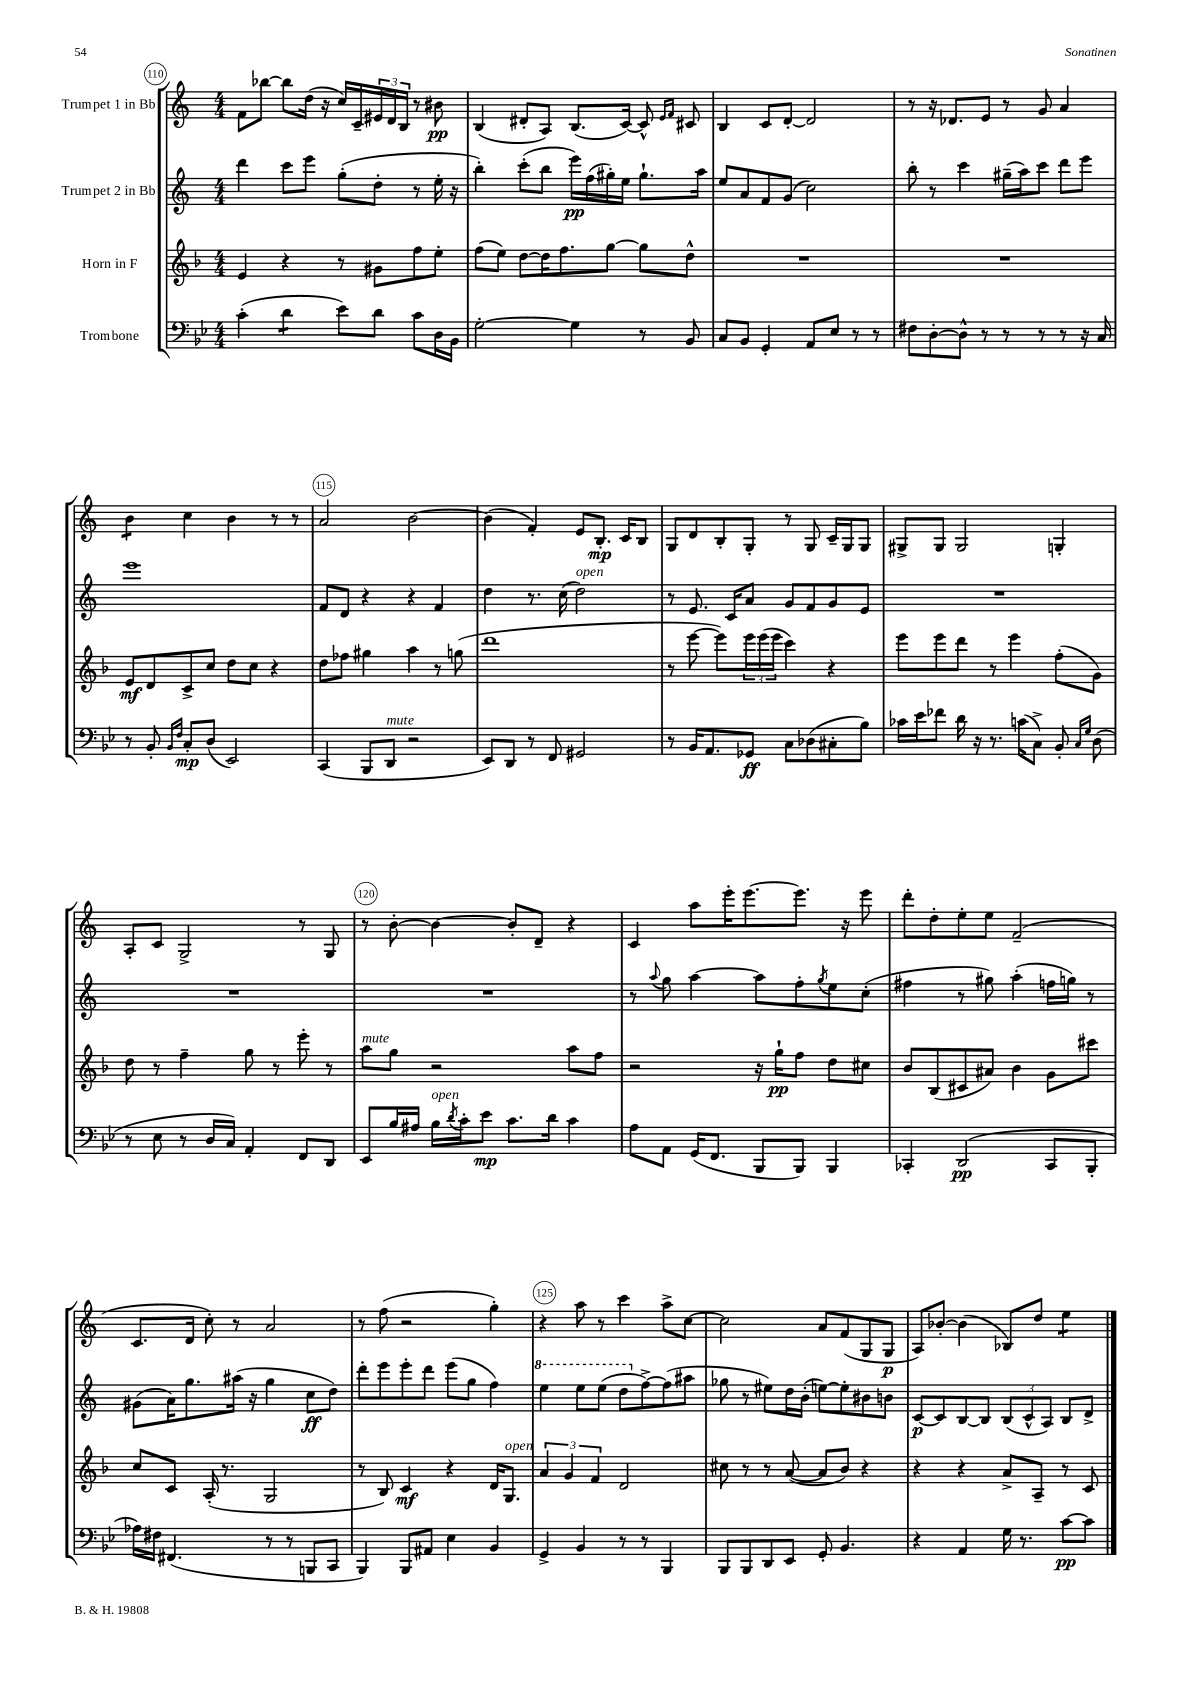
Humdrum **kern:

**kern	**dynam	**kern	**dynam	**kern	**dynam	**kern	**dynam
*part4	*part4	*part3	*part3	*part2	*part2	*part1	*part1
*staff4	*staff4	*staff3	*staff3	*staff2	*staff2	*staff1	*staff1
*I"Trombone	*	*I"Horn in F	*	*I"Trumpet 2 in Bb	*	*I"Trumpet 1 in Bb	*
*clefF4	*	*clefG2	*	*clefG2	*	*clefG2	*
*k[b-e-]	*	*k[b-]	*	*k[]	*	*k[]	*
*M4/4	*	*M4/4	*	*M4/4	*	*M4/4	*
=110	=110	=110	=110	=110	=110	=110	=110
(4c'\	.	4e/	.	4ddd\	.	8f\L	.
.	.	.	.	.	.	[8bb-X\J	.
*tremolo	*	*	*	*	*	*	*
8d\L	.	4r	.	8ccc\L	.	8bb-\L]	.
8d\J	.	.	.	8eee\J	.	(16dd\Jk	.
*Xtremolo	*	*	*	*	*	*	*
.	.	.	.	.	.	16r	.
8e-\L)	.	8r	.	(8gg'\L	.	16cc/LL)	.
.	.	.	.	.	.	16c~/	.
8d\J	.	8g#X\L	.	8dd'\J	.	24e#X/	.
.	.	.	.	.	.	24d/	.
.	.	.	.	.	.	24B/JJ	.
8c\L	.	8ff\	.	8r	.	8r	.
16D\L	.	8ee'\J	.	16ee'\	.	8b#X\	pp
16BB-\JJ	.	.	.	16r	.	.	.
=111	=111	=111	=111	=111	=111	=111	=111
[2G'\	.	(8ff\L	.	4bb'\)	.	(4B/	.
.	.	8ee\J)	.	.	.	.	.
.	.	[8dd\L	.	(8ccc'\L	.	8d#X'/L	.
.	.	16dd\K]	.	8bb\J	.	8A/J)	.
.	.	8.ff\	.	.	.	.	.
4G\]	.	.	.	16eee\LL)	pp	(8.B/L	.
.	.	.	.	(16ff\	.	.	.
.	.	[8gg\J	.	16gg#X'\)	.	.	.
.	.	.	.	16ee\JJ	.	[16c/Jk)	.
8r	.	8gg\L]	.	8.gg#`\L	.	8c^^/]	.
.	.	.	.	.	.	16qqe/LL	.
.	.	.	.	.	.	16qqf/JJ	.
8BB-/	.	8dd^^\J	.	.	.	8c#X/	.
.	.	.	.	16aa\Jk	.	.	.
=112	=112	=112	=112	=112	=112	=112	=112
8C/L	.	1r	.	8ee/L	.	4B/	.
8BB-/J	.	.	.	8a/	.	.	.
4GG'/	.	.	.	8f/	.	8c/L	.
.	.	.	.	(8g/J	.	[8d'/J	.
8AA/L	.	.	.	2cc\)	.	2d/]	.
8E-/J	.	.	.	.	.	.	.
8r	.	.	.	.	.	.	.
8r	.	.	.	.	.	.	.
=113	=113	=113	=113	=113	=113	=113	=113
8F#X\L	.	1r	.	8bb'\	.	8r	.
[8D'\	.	.	.	8r	.	16r	.
.	.	.	.	.	.	8.d-X/L	.
8D^^\J]	.	.	.	4ccc\	.	.	.
8r	.	.	.	.	.	8e/J	.
8r	.	.	.	(16gg#X~\LL	.	8r	.
.	.	.	.	16aa\J)	.	.	.
8r	.	.	.	8ccc\J	.	8g/	.
8r	.	.	.	8ddd\L	.	4a/	.
16r	.	.	.	8eee\J	.	.	.
16C/	.	.	.	.	.	.	.
!!LO:LB:g=z
=114	=114	=114	=114	=114	=114	=114	=114
*	*	*	*	*	*	*tremolo	*
8r	.	8e/L	mf	1eee	.	8b\L	.
8BB-'/	.	8d/	.	.	.	8b\J	.
*	*	*	*	*	*	*Xtremolo	*
16qqBB-/LL	.	.	.	.	.	.	.
16qqF/JJ	.	.	.	.	.	.	.
8C'/L	mp	8c^/	.	.	.	4cc\	.
(8D/J	.	8cc/J	.	.	.	.	.
2EE-/)	.	8dd\L	.	.	.	4b\	.
.	.	8cc\J	.	.	.	.	.
.	.	4r	.	.	.	8r	.
.	.	.	.	.	.	8r	.
=115	=115	=115	=115	=115	=115	=115	=115
(4CC/	.	8dd\L	.	8f/L	.	2a/	.
.	.	8ff-X\J	.	8d/J	.	.	.
8BBB-/L	.	4gg#X\	.	4r	.	.	.
!LO:TX:a:i:t=mute	!	!	!	!	!	!	!
8DD/J	.	.	.	.	.	.	.
2r	.	4aa\	.	4r	.	[2b\	.
.	.	8r	.	4f/	.	.	.
.	.	(8ggn\	.	.	.	.	.
=116	=116	=116	=116	=116	=116	=116	=116
8EE-/L)	.	1ddd	.	4dd\	.	(4b\]	.
8DD/J	.	.	.	.	.	.	.
8r	.	.	.	8.r	.	4f'/)	.
8FF/	.	.	.	.	.	.	.
.	.	.	.	(16cc\	.	.	.
!	!	!	!	!LO:TX:a:i:t=open	!	!	!
2GG#X/	.	.	.	2dd\)	.	8e/L	.
.	.	.	.	.	.	8.B'/J	mp
.	.	.	.	.	.	16c/KL	.
.	.	.	.	.	.	8B/J	.
=117	=117	=117	=117	=117	=117	=117	=117
8r	.	8r	.	8r	.	8G/L	.
16BB-/KL	.	[8eee\	.	8.e/	.	8d/	.
8.AA/	.	.	.	.	.	.	.
.	.	8eee\L])	.	.	.	8B'/	.
.	.	.	.	16c/KL	.	.	.
8GG-X/J	ff	24eee\L	.	8a/J	.	8G'/J	.
.	.	(24eee\	.	.	.	.	.
.	.	24eee\JJ	.	.	.	.	.
8C\L	.	4ccc\)	.	8g/L	.	8r	.
(8D-X\	.	.	.	8f/	.	8G/	.
8C#X'\	.	4r	.	8g/	.	16c~/LL	.
.	.	.	.	.	.	16G/J	.
8B-\J)	.	.	.	8e/J	.	8G/J	.
=118	=118	=118	=118	=118	=118	=118	=118
16c-X\LL	.	8eee\L	.	1r	.	8G#X^/L	.
16e-\J	.	.	.	.	.	.	.
8f-X\J	.	8eee\	.	.	.	8G#/J	.
16d\	.	8ddd\J	.	.	.	2G#/	.
16r	.	.	.	.	.	.	.
8.r	.	8r	.	.	.	.	.
.	.	4eee\	.	.	.	.	.
(16cn\KL	.	.	.	.	.	.	.
8C^\J)	.	.	.	.	.	.	.
8BB-'/	.	(8ff'\L	.	.	.	4Gn'/	.
16qqC/LL	.	.	.	.	.	.	.
16qqG/JJ	.	.	.	.	.	.	.
(8D\	.	8g\J)	.	.	.	.	.
!!LO:LB:g=z
=119	=119	=119	=119	=119	=119	=119	=119
8r	.	8dd\	.	1r	.	8A'/L	.
8E-\	.	8r	.	.	.	8c/J	.
8r	.	4ff~\	.	.	.	2G^/	.
16D/LL	.	.	.	.	.	.	.
16C/JJ)	.	.	.	.	.	.	.
4AA'/	.	8gg\	.	.	.	.	.
.	.	8r	.	.	.	.	.
8FF/L	.	8eee'\	.	.	.	8r	.
8DD/J	.	8r	.	.	.	8G/	.
=120	=120	=120	=120	=120	=120	=120	=120
!	!	!LO:TX:a:i:t=mute	!	!	!	!	!
8EE-/L	.	8aa\L	.	1r	.	8r	.
16B-/L	.	8gg\J	.	.	.	[8b'\	.
16A#X/JJ	.	.	.	.	.	.	.
!LO:TX:a:i:t=open	!	!	!	!	!	!	!
16B-\LL	.	2r	.	.	.	4b\_	.
8qd/	.	.	.	.	.	.	.
16c'\J	.	.	.	.	.	.	.
8e-\J	mp	.	.	.	.	.	.
8.c\L	.	.	.	.	.	8b'/L]	.
.	.	.	.	.	.	8d~/J	.
16d\Jk	.	.	.	.	.	.	.
4c\	.	8aa\L	.	.	.	4r	.
.	.	8ff\J	.	.	.	.	.
=121	=121	=121	=121	=121	=121	=121	=121
8A\L	.	2r	.	8r	.	4c/	.
.	.	.	.	8qqaa/	.	.	.
8AA\J	.	.	.	8gg\	.	.	.
(16GG/KL	.	.	.	[4aa\	.	8aa\L	.
8.FF/J	.	.	.	.	.	.	.
.	.	.	.	.	.	16eee'\K	.
.	.	.	.	.	.	[8.eee\	.
8BBB-/L	.	16r	.	8aa\L]	.	.	.
.	.	16gg`\KL	pp	.	.	.	.
8BBB-/J)	.	8ff\J	.	8ff'\	.	8.eee\J]	.
.	.	.	.	8qgg/	.	.	.
4BBB-/	.	8dd\L	.	8ee\	.	.	.
.	.	.	.	.	.	16r	.
.	.	8cc#X\J	.	(8cc'\J	.	8eee\	.
=122	=122	=122	=122	=122	=122	=122	=122
4CC-X'/	.	8b-/L	.	4ff#X\	.	8ddd'\L	.
.	.	(8B-/	.	.	.	8dd'\	.
(2DD/	pp	8c#X/	.	8r	.	8ee'\	.
.	.	8a#X/J)	.	8gg#X\)	.	8ee\J	.
.	.	4b-\	.	(4aa'\	.	(2f~/	.
8CC-/L	.	8g\L	.	16ffn\LL	.	.	.
.	.	.	.	16ggn\JJ)	.	.	.
8BBB-'/J	.	8ccc#X\J	.	8r	.	.	.
!!LO:LB:g=z
=123	=123	=123	=123	=123	=123	=123	=123
16A-X\LL)	.	8cc/L	.	(8g#X\L	.	8.c/L	.
16F#X\JJ	.	.	.	.	.	.	.
(4.FF#X/	.	8c/J	.	16a\K)	.	.	.
.	.	.	.	8.gg\	.	16d/Jk	.
.	.	(16A'/	.	.	.	8cc'\)	.
.	.	8.r	.	.	.	.	.
.	.	.	.	(16aa#X\Jk	.	8r	.
.	.	.	.	16r	.	.	.
8r	.	2G/	.	4gg\	.	2a/	.
8r	.	.	.	.	.	.	.
8BBBn/L	.	.	.	8cc\L	ff	.	.
8CC/J	.	.	.	8dd\J)	.	.	.
=124	=124	=124	=124	=124	=124	=124	=124
4BBB-/)	.	8r	.	8ddd'\L	.	8r	.
.	.	8B-/)	.	8eee\	.	(8ff\	.
8BBB-/L	.	4c/	mf	8eee'\	.	2r	.
8AA#X/J	.	.	.	8ddd\J	.	.	.
4E-\	.	4r	.	(8eee\L	.	.	.
.	.	.	.	8gg\J	.	.	.
4BB-/	.	16d/KL	.	4ff\)	.	4gg'\)	.
!	!	!LO:TX:a:i:t=open	!	!	!	!	!
.	.	8.G/J	.	.	.	.	.
=125	=125	=125	=125	=125	=125	=125	=125
*	*	*	*	*8va	*	*	*
4GG^/	.	6a/	.	4eee\	.	4r	.
.	.	6g/	.	.	.	.	.
4BB-/	.	.	.	8eee\L	.	8aa\	.
.	.	6f/	.	.	.	.	.
.	.	.	.	(8eee\J	.	8r	.
8r	.	2d/	.	8ddd\L	.	4ccc\	.
*	*	*	*	*X8va	*	*	*
8r	.	.	.	[8ff^\)	.	.	.
4BBB-/	.	.	.	(8ff\]	.	8aa^\L	.
.	.	.	.	8aa#X\J	.	[8cc\J	.
=126	=126	=126	=126	=126	=126	=126	=126
8BBB-/L	.	8cc#X\	.	8gg-X\	.	2cc\]	.
8BBB-/	.	8r	.	8r	.	.	.
8DD/	.	8r	.	8ee#X\L)	.	.	.
8EE-/J	.	([8a/	.	16dd\L	.	.	.
.	.	.	.	(16b'\JJ	.	.	.
8GG'/	.	8a/L]	.	[8een\L)	.	8a/L	.
4.BB-/	.	8b-/J)	.	8ee'\]	.	(8f/	.
.	.	4r	.	8b#X\	.	8G/	.
.	.	.	.	8bn\J	.	8G/J	p
=127	=127	=127	=127	=127	=127	=127	=127
4r	.	4r	.	[8c/L	p	8A/L)	.
.	.	.	.	8c/]	.	[8b-X'/J	.
4AA/	.	4r	.	[8B/	.	(4b-\]	.
.	.	.	.	8B/J]	.	.	.
16G\	.	8a^/L	.	(12B/L	.	8B-X/L)	.
8.r	.	.	.	.	.	.	.
.	.	.	.	12c^^/	.	.	.
.	.	8A~/J	.	.	.	8dd/J	.
.	.	.	.	12A/J)	.	.	.
*	*	*	*	*	*	*tremolo	*
[8c\L	pp	8r	.	8B/L	.	8ee\L	.
8c\J]	.	8c/	.	8d^/J	.	8ee\J	.
*	*	*	*	*	*	*Xtremolo	*
==	==	==	==	==	==	==	==
*-	*-	*-	*-	*-	*-	*-	*-
